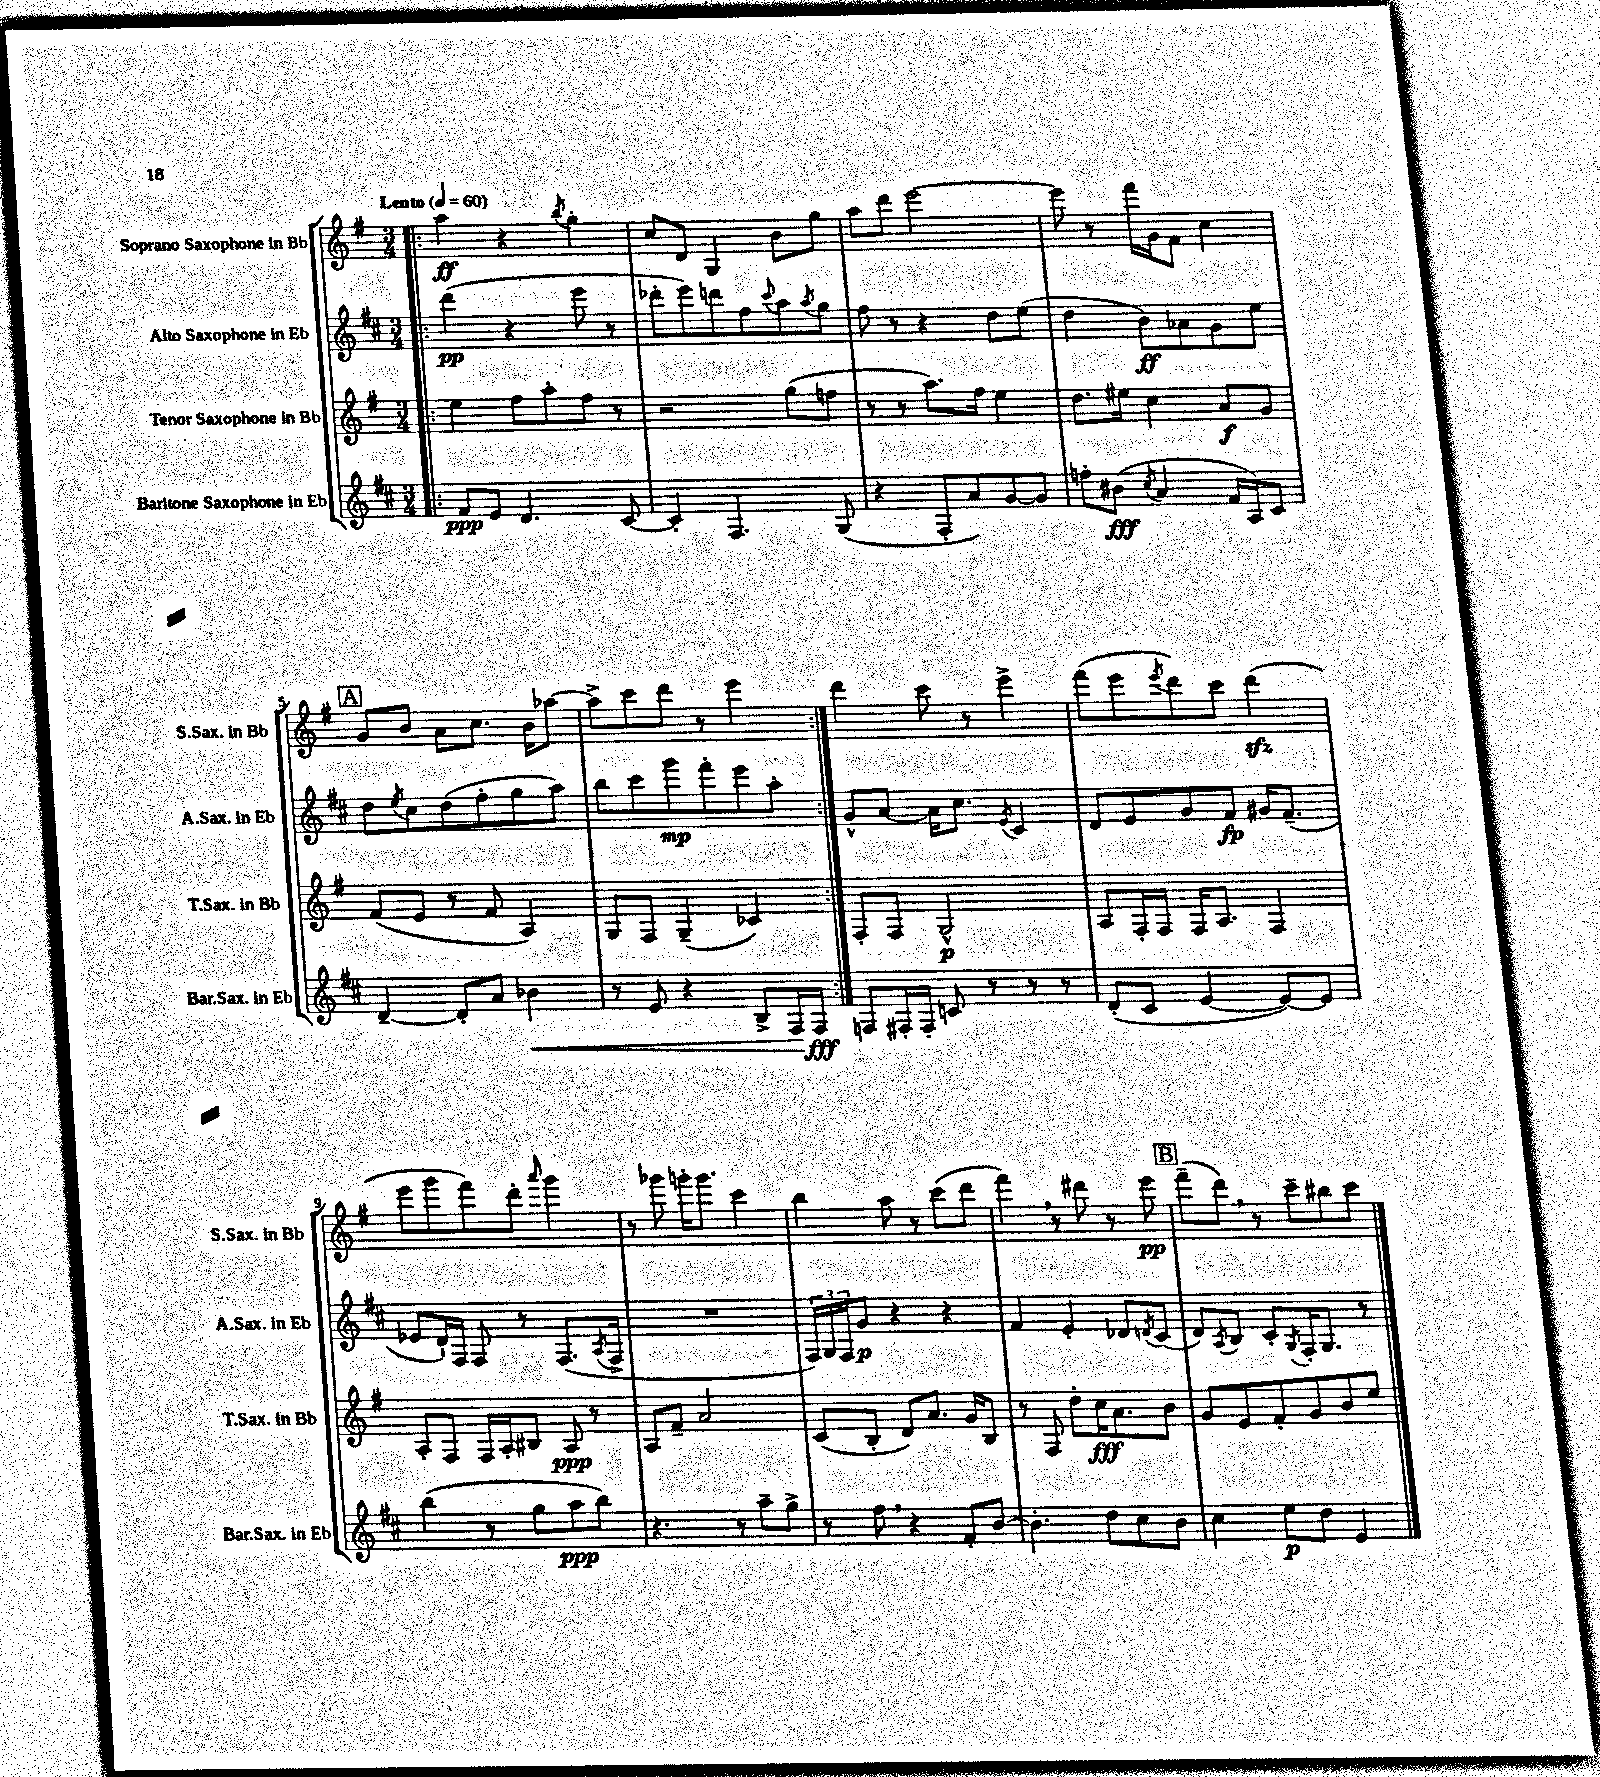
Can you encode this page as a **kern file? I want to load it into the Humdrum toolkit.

**kern	**kern	**kern	**kern
*staff4	*staff3	*staff2	*staff1
*clefG2	*clefG2	*clefG2	*clefG2
*k[f#c#]	*k[f#]	*k[f#c#]	*k[f#]
*M3/4	*M3/4	*M3/4	*M3/4
*MM60	*MM60	*MM60	*MM60
=!|:	=!|:	=!|:	=!|:
8f#/L	4ee\	(4ddd\	4aa\
8e/J	.	.	.
4.d/	8ff#\L	4r	4r
.	8aa'\	.	.
.	.	.	8qbb/
.	8ff#\J	8eee\	4gg'\
[8c#/	8r	8r	.
=	=	=	=
4c#'/]	2r	8ddd-'\L	8cc/L
.	.	8eee\)	8d/J
4.F#/	.	8ddd\	4G/
.	.	8ff#\	.
.	.	8qqccc#/	.
.	(8gg\L	8aa\	8b\L
.	.	8qaa/	.
(8G/	8ff\J	8gg\J	8gg\J
=	=	=	=
4r	8r	8ff#\	8aa\L
.	8r	8r	8ddd\J
8F#'/L	8.aa\L)	4r	[2eee\
8a/)	.	.	.
.	16ff#\Jk	.	.
[8g/	4ee\	8dd\L	.
8g/]J	.	(8ee\J	.
=	=	=	=
8ff'\L	8.dd\L	4dd\	8eee\]
(8b#\J	.	.	8r
.	16ee#\Jk	.	.
8qcc#/	.	.	.
4a/	4cc\	8b\L)	16fff#\LL
.	.	.	16g\J
.	.	8a-\	8f#\J
16f#/LL	8a/L	8g\	4cc\
16A/J)	.	.	.
8c#/J	8g/J	8ee\J	.
=	=	=	=
[4d~/	(8f#/L	8dd\L	8g/L
.	.	8qee/	.
.	8e/J	8cc#\	8b/J
8d'/]L	8r	(8dd\	8a\L
8a/J	8f#/	8ff#'\	8.cc\J
4b-\	4A/)	8gg\	.
.	.	.	16b\LK
.	.	8aa\J)	[8aa-\J
=	=	=	=
8r	8G/L	8bb\L	8aa-^\]L
8e/	8F#/J	8ccc#\	8ccc\
4r	(4G~/	8ggg\	8ddd\J
.	.	8fff#'\	8r
8B^/L	4c-/)	8eee\	4eee\
16F#/L	.	8aa'\J	.
16F#/JJ	.	.	.
=:|!	=:|!	=:|!	=:|!
8F/L	8F#'/L	8g^^/L	4ddd\
16F#'/L	8F#/J	[8a/J	.
16F#'/JJ	.	.	.
8c/	2G^^/	16a\]LK	8ccc\
.	.	8.cc#\J	.
8r	.	.	8r
.	.	8qe/	.
8r	.	4c#/	4eee^\
8r	.	.	.
=	=	=	=
(8d'/L	8A/L	8d/L	(8fff#\L
8c#/J	16F#'/L	8e/	8eee\
.	16F#/JJ	.	.
.	.	.	8qeee/
[4e/	16F#/LK	8g/	8ddd\)
.	8.A/J	.	.
.	.	8f#/J	8ccc\J
8e/_L)	4F#/	16g#/LK	(4ddd\
.	.	(8.f#~/J	.
8e/]J	.	.	.
=	=	=	=
(4bb\	8A'/L	8e-/L	8eee\L
.	8F#/J	16d`/L)	8ggg\
.	.	16F#/JJ	.
8r	16F#/LL	8F#/	8fff#\)
.	16A'/J	.	.
8gg\L	8B#/J	8r	8ddd'\J
.	.	.	16qqaaa/
8aa\	8A/	(8.F#/L	4ggg\
8bb\J)	8r	.	.
.	.	8qA/	.
.	.	16F#^/Jk	.
=	=	=	=
4.r	8A/L	2.r	8r
.	8f#~/J	.	8ggg-\
.	2a/	.	16ggg'\LK
.	.	.	8.ggg\J
8r	.	.	.
8aa~\L	.	.	4ccc\
8gg^\J	.	.	.
=	=	=	=
8r	(8c/L	24F#/LL)	4bb\
.	.	24G/	.
.	.	24F#/J	.
8ff#\	8B'/J	8g/J	.
4r	8d/L)	4r	8aa\
.	8.a/J	.	8r
8f#'/L	.	4r	(8ccc\L
.	16g/LK	.	.
[8b/J	8B/J	.	8ddd\J
=	=	=	=
4.b'\]	8r	4f#/	4fff#\)
.	8F#/	.	.
.	8dd'\L	4e'/	8r
8dd\L	16cc\K	.	8ddd#\
.	8.a\	.	.
8cc#\	.	8d-/L	8r
.	.	8qd/	.
8b\J	8b\J	(8c#/J	8eee\
=	=	=	=
4cc#\	8g/L	8d/L)	(8fff#~\L
.	.	8qA/	.
.	8e/	8B/J	8ddd\J)
8ee\L	8f#'/	8c#'/L	8r
.	.	8qG/	.
8dd\J	8g/	16F#'/K	8ccc~\L
.	.	8.G/J	.
4e/	8b/	.	8bb#\
.	8ee/J	8r	8ccc\J
==	==	==	==
*-	*-	*-	*-
